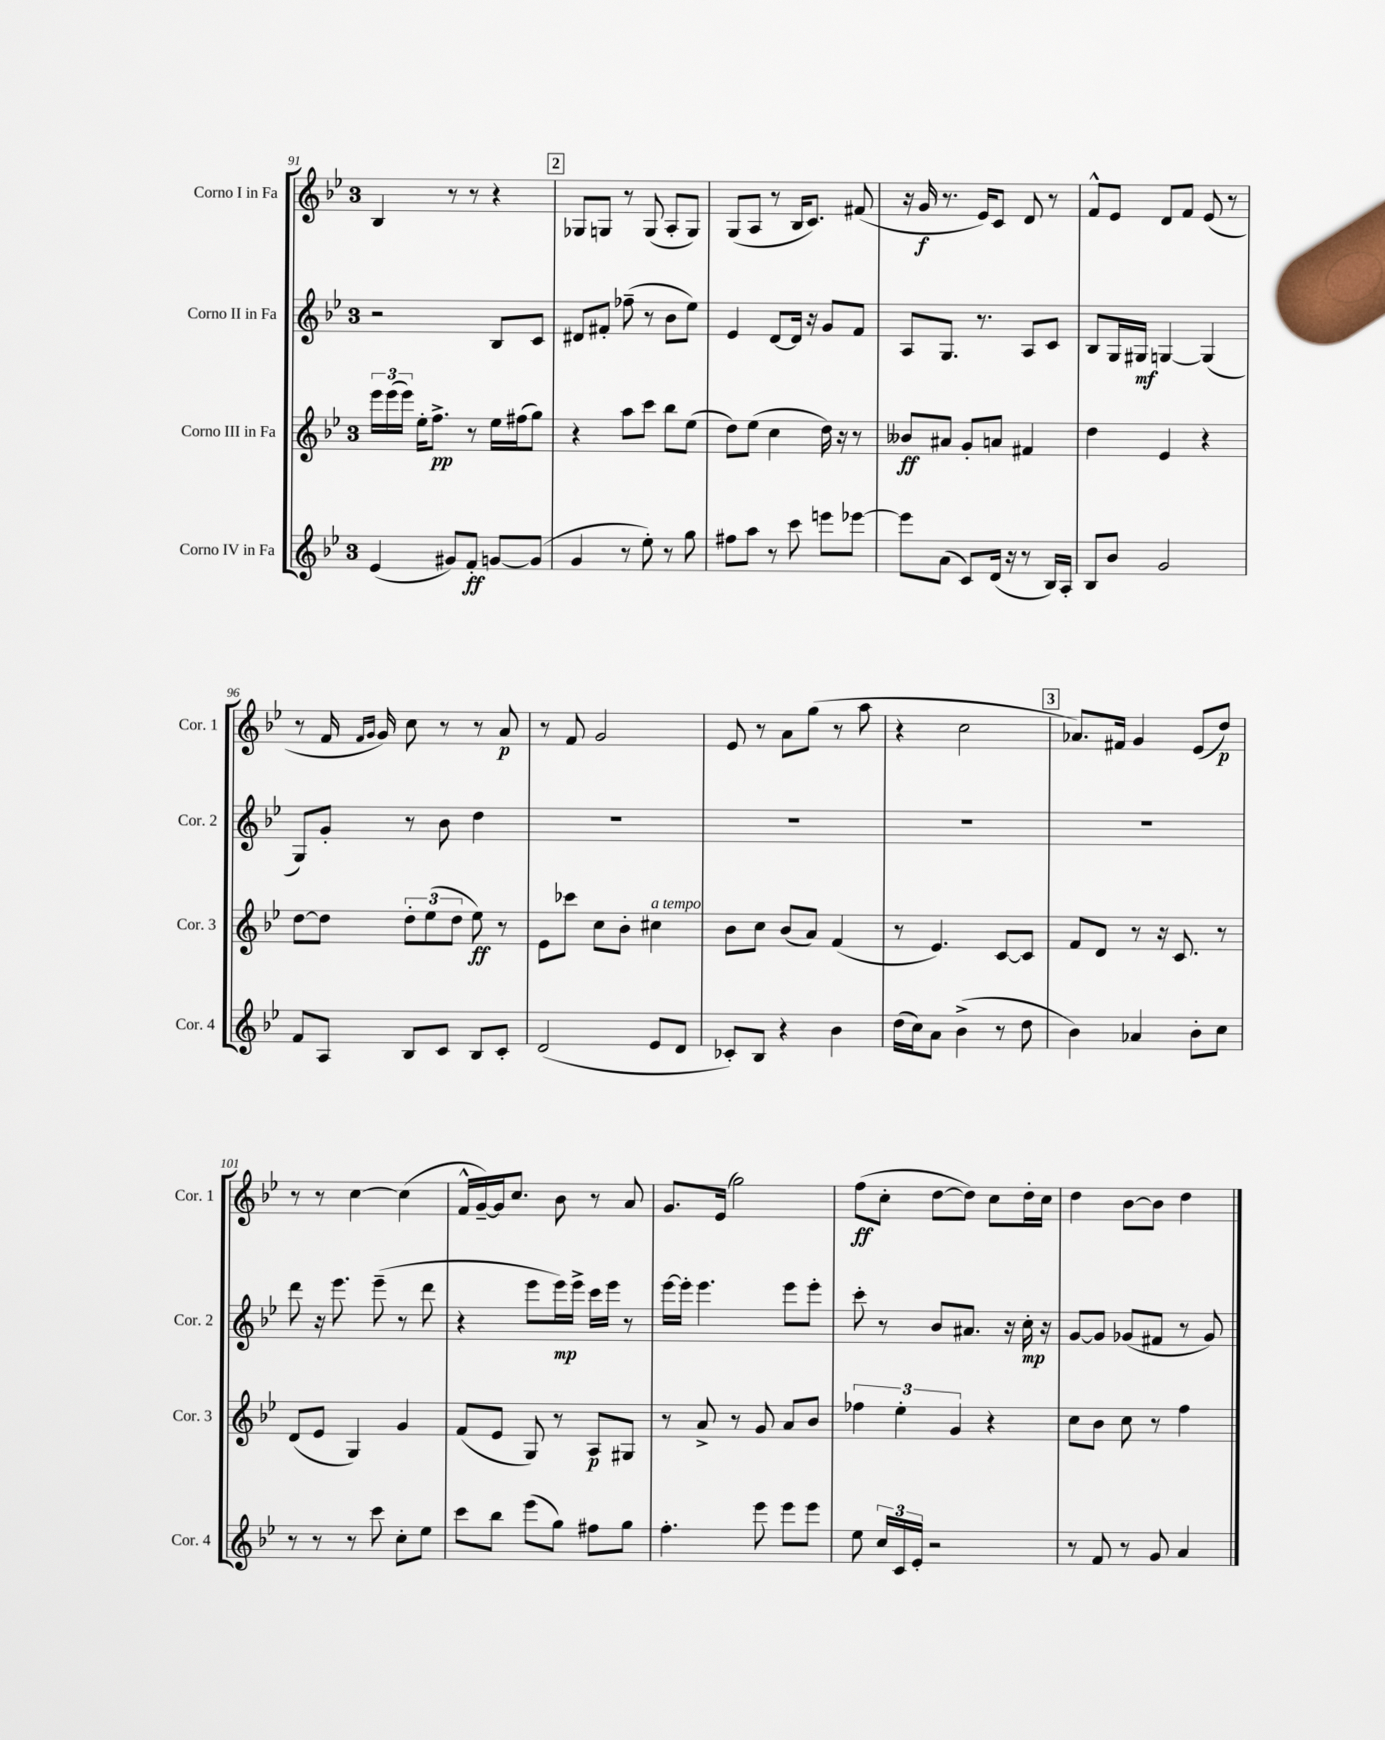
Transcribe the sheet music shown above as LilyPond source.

<<
\new StaffGroup <<
\new Staff = "s0" \with { instrumentName = "Corno I in Fa" shortInstrumentName = "Cor. 1" } {
    \clef treble \key bes \major \once \override Staff.TimeSignature.style = #'single-digit \time 3/4
    \autoBeamOff bes4 r8 r8 r4 |
    \mark \markup { \box "2" } ges8[ g8] r8 g8( a8[-. g8]) |
    g8[( a8] r8 bes16[ c'8.]) fis'8( |
    r16 g'16\f r8. ees'16[) c'8] d'8 r8 |
    f'8[-^ ees'8] d'8[ f'8] ees'8( r8 |
    r8 f'16 \grace { f'16[ g'16] } g'16) c''8 r8 r8 a'8\p |
    r8 f'8 g'2 |
    ees'8 r8 a'8[ g''8]( r8 a''8 |
    r4 c''2 |
    \mark \markup { \box "3" } aes'8.[) fis'16] g'4 ees'8[( d''8]\p) |
    r8 r8 c''4~ c''4( |
    f'16[-^ g'16~--) g'16 c''8.] bes'8 r8 a'8 |
    g'8.[ ees'16]( g''2) |
    f''8[\ff( c''8]-. d''8[~ d''8]) c''8[ d''16-. c''16] |
    d''4 bes'8[~ bes'8] d''4 \bar "|." |
}
\new Staff = "s1" \with { instrumentName = "Corno II in Fa" shortInstrumentName = "Cor. 2" } {
    \clef treble \key bes \major \once \override Staff.TimeSignature.style = #'single-digit \time 3/4
    \autoBeamOff r2 bes8[ c'8] |
    \mark \markup { \box "2" } dis'8[ fis'8]-. fes''8--( r8 bes'8[ ees''8]) |
    ees'4 d'8[~ d'16] r16 g'8[ f'8] |
    a8[ g8.] r8. a8[ c'8] |
    bes8[ g16 gis16]\mf g4~ g4( |
    g8[) g'8]-. r8 bes'8 d''4 |
    R2. |
    R2. |
    R2. |
    \mark \markup { \box "3" } R2. |
    d'''8 r16 ees'''8. ees'''8--( r8 d'''8 |
    r4 ees'''8[ ees'''16\mp) ees'''16]-> c'''16[ ees'''16] r8 |
    ees'''16[~ ees'''16]-. ees'''4. ees'''8[ ees'''8]-. |
    c'''8-. r8 bes'8[ ais'8.] r16 c''16-.\mp r16 |
    g'8[~ g'8] ges'8[( fis'8] r8 ges'8) \bar "|." |
}
\new Staff = "s2" \with { instrumentName = "Corno III in Fa" shortInstrumentName = "Cor. 3" } {
    \clef treble \key bes \major \once \override Staff.TimeSignature.style = #'single-digit \time 3/4
    \autoBeamOff \tuplet 3/2 { ees'''16[ ees'''16( ees'''16]) } ees''16[-. f''8.]->\pp r8 ees''16[ fis''16( g''8]) |
    \mark \markup { \box "2" } r4 a''8[ c'''8] bes''8[ ees''8]( |
    d''8[) ees''8]( c''4 d''16) r16 r8 |
    beses'8[\ff ais'8] g'8[-. a'8] fis'4 |
    d''4 ees'4 r4 |
    d''8[~ d''8] \tuplet 3/2 { d''8[-. ees''8( d''8] } ees''8\ff) r8 |
    ees'8[ ces'''8] c''8[ bes'8]-. cis''4^\markup { \italic "a tempo" } |
    bes'8[ c''8] bes'8[( a'8]) f'4( |
    r8 ees'4.) c'8[~ c'8] |
    \mark \markup { \box "3" } f'8[ d'8] r8 r16 c'8. r8 |
    d'8[( ees'8] g4) g'4 |
    f'8[( ees'8] g8) r8 a8[\p gis8] |
    r8 a'8-> r8 g'8 a'8[ bes'8] |
    \tuplet 3/2 { fes''4 ees''4-. g'4 } r4 |
    c''8[ bes'8] c''8 r8 f''4 \bar "|." |
}
\new Staff = "s3" \with { instrumentName = "Corno IV in Fa" shortInstrumentName = "Cor. 4" } {
    \clef treble \key bes \major \once \override Staff.TimeSignature.style = #'single-digit \time 3/4
    \autoBeamOff ees'4( gis'8[) f'8]-.\ff g'8[~ g'8]( |
    \mark \markup { \box "2" } g'4 r8 ees''8-.) r8 g''8 |
    fis''8[ a''8] r8 c'''8 e'''8[ ees'''8]~ |
    ees'''8[ a'8]( c'8[) d'16]( r16 r8 bes16[) a16]-. |
    bes8[ bes'8] g'2 |
    f'8[ a8] bes8[ c'8] bes8[ c'8]-. |
    d'2( ees'8[ d'8] |
    ces'8[-.) bes8] r4 bes'4 |
    d''16[( c''16) a'8] bes'4->( r8 d''8 |
    \mark \markup { \box "3" } bes'4) aes'4 bes'8[-. c''8] |
    r8 r8 r8 c'''8 c''8[-. ees''8] |
    c'''8[ bes''8] ees'''8[( g''8]) fis''8[ g''8] |
    f''4.-. ees'''8 ees'''8[ ees'''8] |
    ees''8 \tuplet 3/2 { c''16[ c'16 ees'16]-. } r2 |
    r8 f'8 r8 g'8 a'4 \bar "|." |
}
>>
>>
\layout { \context { \Score currentBarNumber = #91 } }
